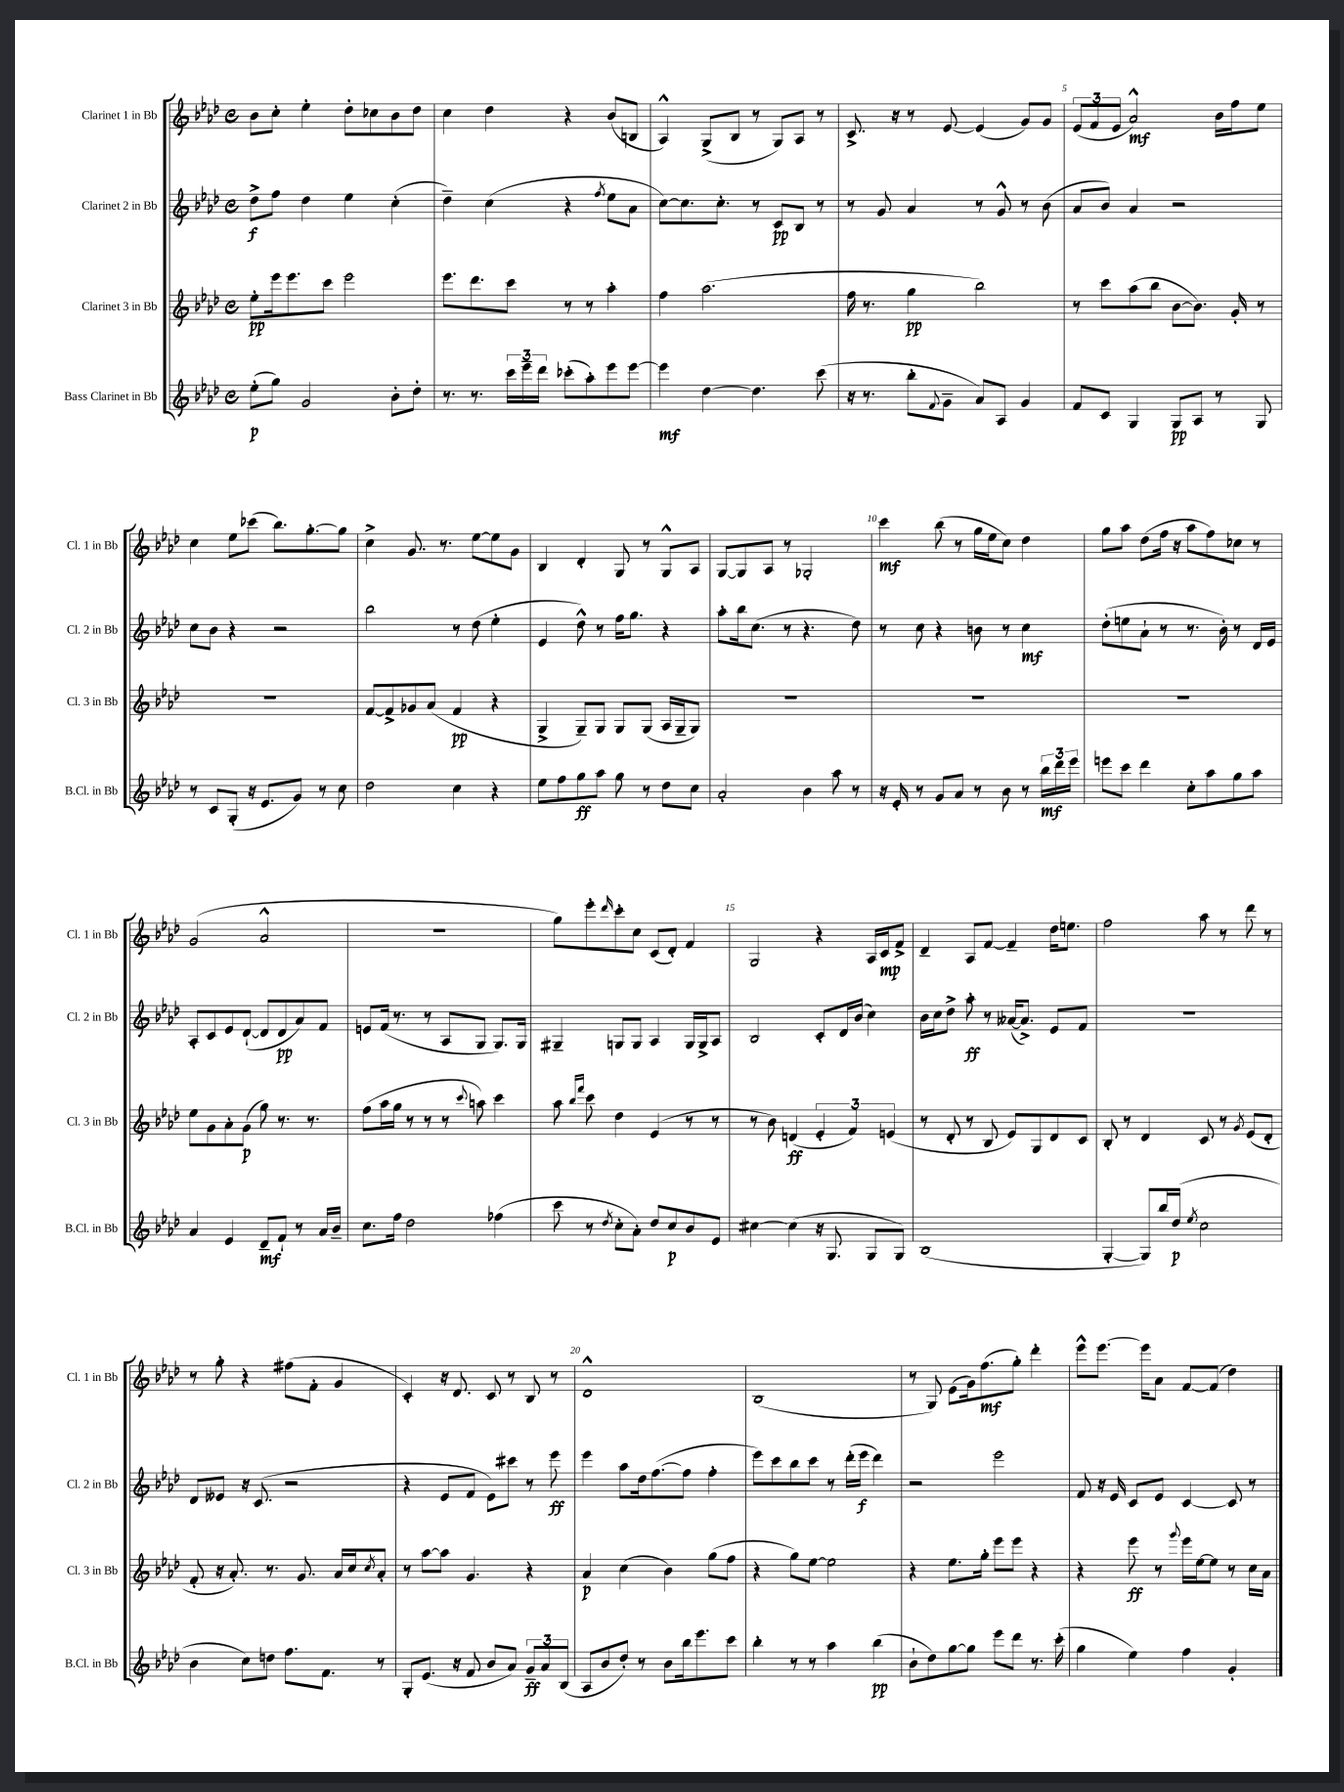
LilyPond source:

<<
\new StaffGroup <<
\new Staff = "s0" \with { instrumentName = "Clarinet 1 in Bb" shortInstrumentName = "Cl. 1 in Bb" } {
    \clef treble \key aes \major \defaultTimeSignature \time 4/4
    bes'8 c''8-. ees''4-. des''8-. ces''8 bes'8 des''8 |
    c''4 des''4 r4 bes'8( b8 |
    aes4-^) g8->( bes8 r8 g8) aes8 r8 |
    c'8.-> r16 r8 ees'8~ ees'4( g'8) g'8 |
    \tuplet 3/2 { ees'8( f'8 ees'8 } aes'2-^\mf) bes'16 f''16 ees''8 |
    c''4 ees''8 ces'''8( bes''8.) g''8.~-. g''8 |
    c''4-> g'8. r8. ees''8~ ees''8 g'8 |
    bes4 des'4-. g8 r8 g8-^ aes8 |
    g8~ g8 aes8 r8 ges2-. |
    c'''4\mf bes''8( r8 g''16 ees''16 c''8) des''4 |
    g''8 aes''8 des''8( f''16 r16 aes''8 f''8) ces''8 r8 |
    g'2( aes'2-^ |
    R1 |
    g''8) ees'''8-. \grace { des'''16 } c'''8-. c''8 c'8( des'8-.) f'4 |
    g2 r4 aes16 c'16\mp f'8-> |
    des'4-- aes8 f'8~ f'4-- des''16 e''8. |
    f''2 aes''8 r8 des'''8 r8 |
    r8 g''8-. r4 fis''8( f'8-. g'4 |
    c'4-.) r16 des'8. c'8 r8 bes8 r8 |
    des'1-^ |
    bes1( |
    r8 g8) ees'8( g'16) f''8.\mf( g''8-.) des'''4-. |
    ees'''8-^ ees'''8.~ ees'''16 aes'8 f'8~ f'8( des''4) \bar "|." |
}
\new Staff = "s1" \with { instrumentName = "Clarinet 2 in Bb" shortInstrumentName = "Cl. 2 in Bb" } {
    \clef treble \key aes \major \defaultTimeSignature \time 4/4
    des''8->\f f''8 des''4 ees''4 c''4-.( |
    des''4--) c''4( r4 \acciaccatura { f''8 } ees''8 aes'8 |
    c''8~) c''8. c''8.-. r8 c'8\pp bes8 r8 |
    r8 g'8 aes'4 r8 g'8-^ r8 bes'8( |
    aes'8 bes'8) aes'4 r2 |
    c''8 bes'8 r4 r2 |
    bes''2 r8 des''8( ees''4-. |
    ees'4 des''8-^) r8 f''16 g''8. r4 |
    aes''8-. bes''16 c''8.( r8 r4. des''8) |
    r8 c''8 r4 b'8 r8 c''4\mf |
    des''8-.( e''8 aes'8-! r8 r8. bes'16-.) r8 des'16 ees'16 |
    aes8-. c'8 ees'8 des'8~-!( des'8 des'8\pp aes'8) f'8 |
    e'8 f'16( r8. r8 aes8 g8 g8.) g16 |
    gis4-- g8 g8 aes4 g16 g16-> aes8 |
    bes2 c'8-. des'16 bes'16( c''4) |
    bes'16 c''16 des''8-> aes''8-.\ff r8 aeses'16~( aeses'8.->) ees'8 f'8 |
    r1 |
    des'8 eeses'8 r16 c'8.( r2 |
    r4 ees'8 f'8 ees'8) cis'''8 r8 ees'''8\ff |
    ees'''4 aes''8 des''16 f''8.~( f''8 f''4-. |
    ees'''8) c'''8 bes''8 c'''8 r8 des'''16-.( ees'''16\f des'''4) |
    r2 ees'''2 |
    f'8 r16 ees'16 c'8 ees'8 c'4~ c'8 r8 \bar "|." |
}
\new Staff = "s2" \with { instrumentName = "Clarinet 3 in Bb" shortInstrumentName = "Cl. 3 in Bb" } {
    \clef treble \key aes \major \defaultTimeSignature \time 4/4
    ees''8-.\pp ees'''16 ees'''8. c'''8 ees'''2 |
    ees'''8. des'''8. c'''8 r8 r8 aes''4-. |
    f''4 aes''2.( |
    f''16 r8. g''4\pp bes''2) |
    r8 c'''8 aes''8( bes''8 bes'8~ bes'8.) g'16-. r8 |
    R1 |
    f'8~ f'8-> ges'8 aes'8( f'4\pp r4 |
    g4-> g8--) g8 g8 g8( aes16 g16-- g8) |
    R1 |
    R1 |
    R1 |
    ees''8 g'8 aes'8-. g'8\p( g''8) r8. r8. |
    f''8( aes''16 g''16 r8 r8 r8 \appoggiatura { c'''8 } a''8) c'''4 |
    aes''8 \grace { bes''16 f'''16 } c'''8 des''4 ees'4( r8 r8 |
    r8 bes'8) d'4\ff( \tuplet 3/2 { ees'4-. f'4) e'4( } |
    r8 des'8-. r8 bes8 ees'8) g8 des'8 c'8 |
    bes8-. r8 des'4 c'8 r8 \acciaccatura { g'8 } ees'8( des'8-. |
    f'8-. r16 aes'8.-.) r8. g'8. aes'16 c''16 \acciaccatura { c''8 } aes'8-. |
    r8 aes''8~ aes''8 g'4. r4 |
    aes'4\p c''4( bes'4) g''8( f''8 |
    r4 g''8) ees''8~ ees''2 |
    r4 ees''8. g''16-. ees'''8 ees'''8 r4 |
    r4 ees'''8\ff r8 \appoggiatura { g'''8 } ees'''16 ees''16~ ees''8 r8 c''16 aes'16 \bar "|." |
}
\new Staff = "s3" \with { instrumentName = "Bass Clarinet in Bb" shortInstrumentName = "B.Cl. in Bb" } {
    \clef treble \key aes \major \defaultTimeSignature \time 4/4
    ees''8-.\p( g''8) g'2 bes'8-. des''8-. |
    r8. r8. \tuplet 3/2 { c'''16 ees'''16-- des'''16 } ces'''8-.( aes''8-.) ees'''8 ees'''8~ |
    ees'''4\mf des''4~ des''4. c'''8( |
    r16 r8. bes''8-. \appoggiatura { f'8 } g'8-- aes'8) aes8 g'4 |
    f'8 c'8 g4 g8\pp aes8 r8 g8 |
    r8 c'8 g8-.( r16 ees'8. g'8) r8 c''8 |
    des''2 c''4 r4 |
    ees''8 f''8 g''8\ff aes''8 g''8 r8 des''8 c''8 |
    aes'2-. bes'4 aes''8 r8 |
    r16 ees'16-. r8 g'8 aes'8 r8 bes'8 r8 \tuplet 3/2 { bes''16\mf des'''16 ees'''16 } |
    e'''8 c'''8 des'''4 c''8-. aes''8 g''8 aes''8 |
    aes'4 ees'4 des'8--\mf f'8-! r8 aes'16 bes'16-- |
    c''8. f''16 des''2 fes''4( |
    c'''8 r8 \acciaccatura { des''8 } c''8-. aes'8-.) des''8 c''8\p bes'8 ees'8 |
    cis''4~ cis''4( r16 g8. g8 g8) |
    bes1( |
    g4~-. g8) bes''16 des''16\p( \acciaccatura { ees''8 } c''2 |
    bes'4 c''8) d''8 f''8. f'8. r8 |
    g8-. ees'8.( r16 f'8 bes'8 aes'8) \tuplet 3/2 { g'8--\ff aes'8 bes8( } |
    aes8 bes'8 des''8-.) r8 bes'8 bes''16 ees'''8. c'''8 |
    bes''4-. r8 r8 aes''4 bes''4\pp( |
    bes'8-! des''8) g''8~ g''8 ees'''8 des'''8 r8. c'''16-.( |
    g''4 ees''4) f''4 g'4-. \bar "|." |
}
>>
>>
\layout { \context { \Score \override BarNumber.break-visibility = ##(#f #t #t) barNumberVisibility = #(every-nth-bar-number-visible 5) } }
